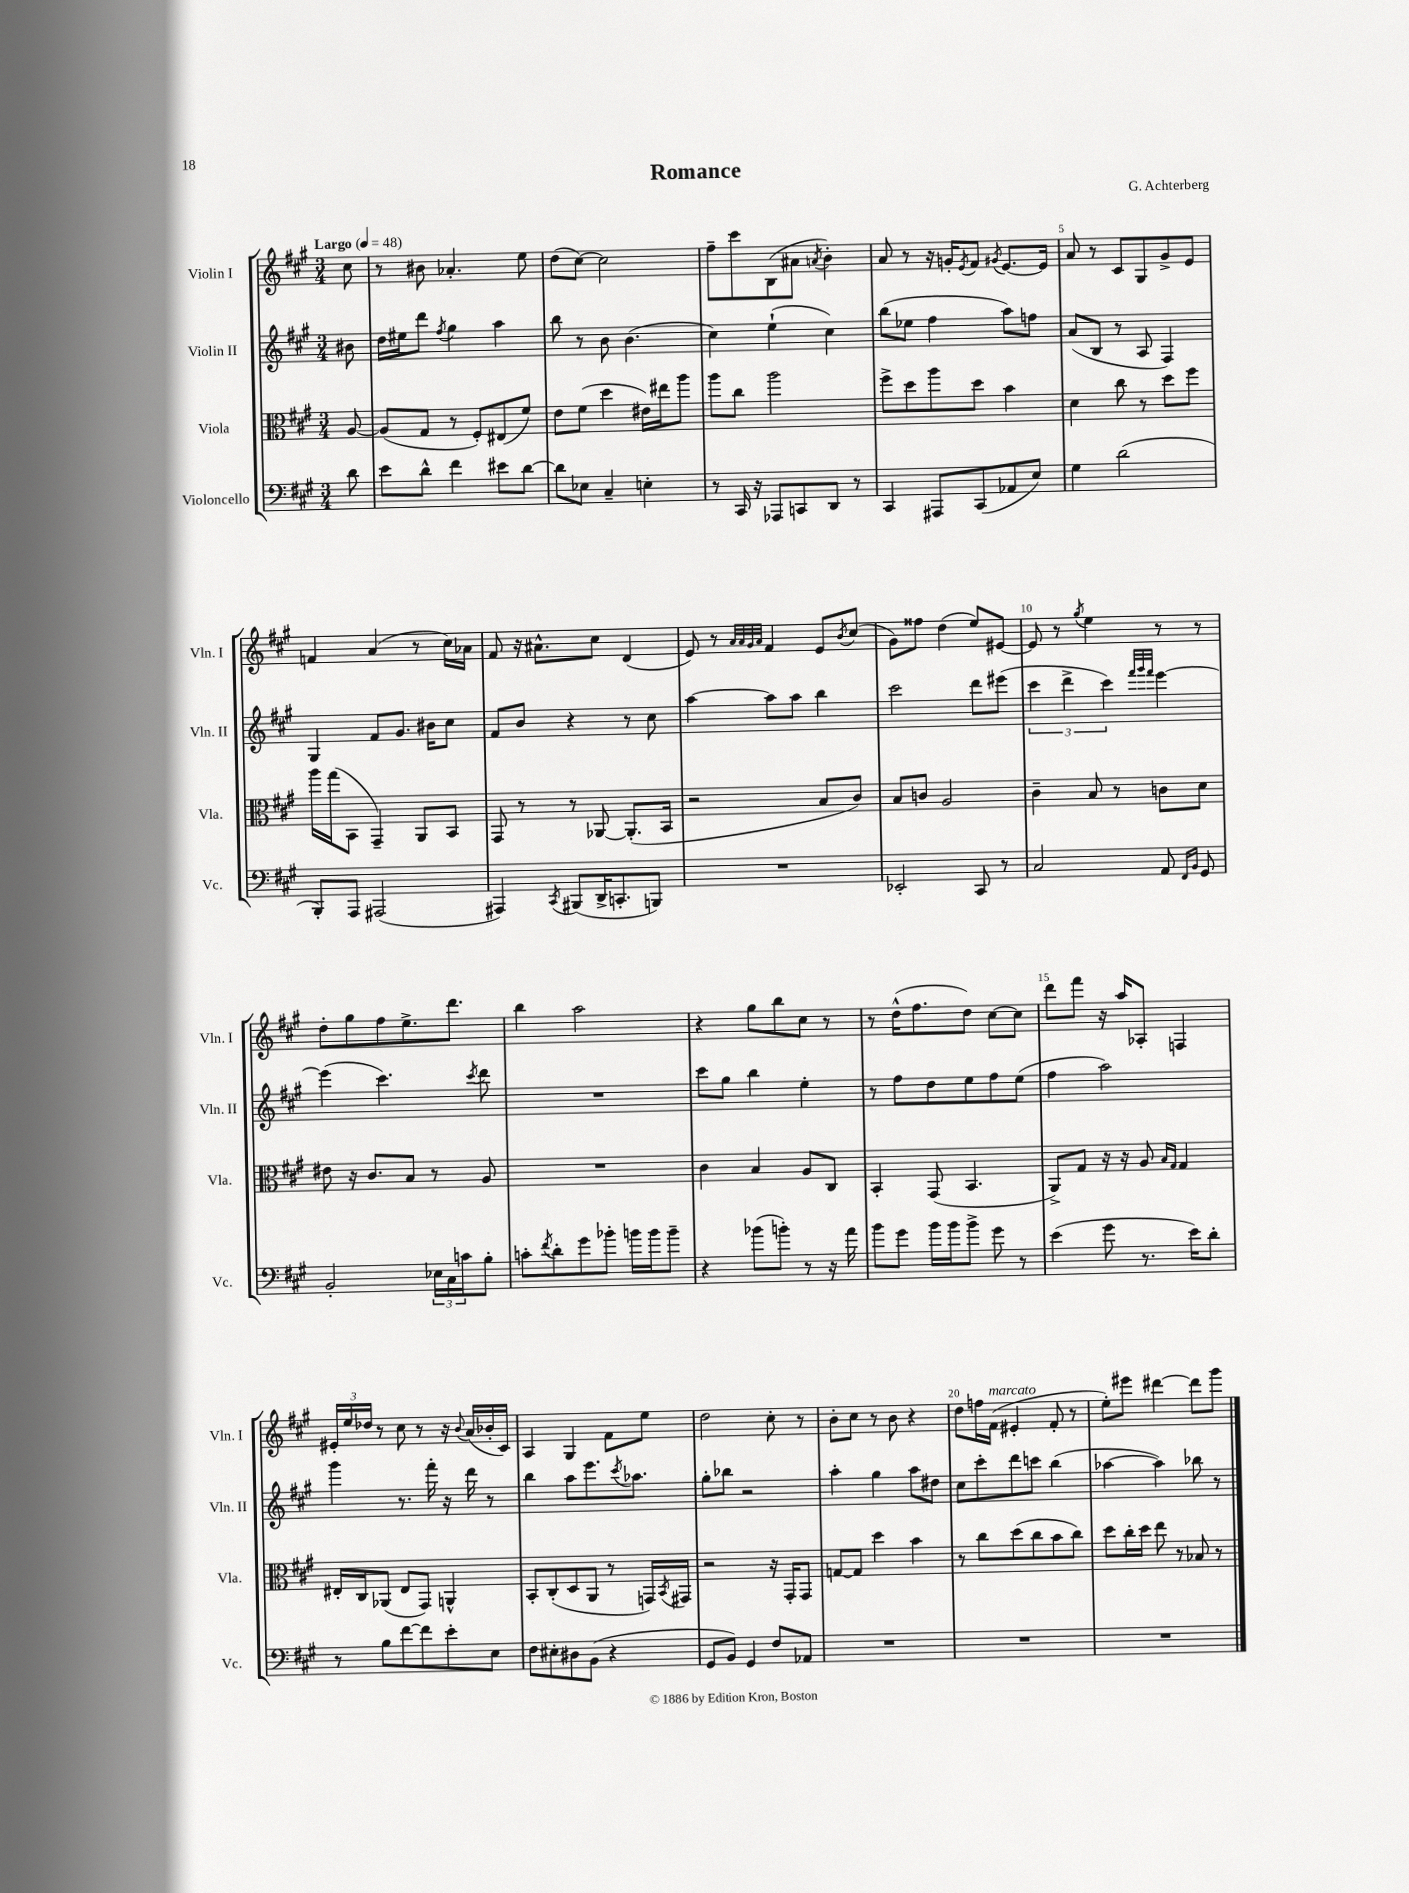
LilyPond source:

\header { title = "Romance" composer = "G. Achterberg" }
<<
\new StaffGroup <<
\new Staff = "s0" \with { instrumentName = "Violin I" shortInstrumentName = "Vln. I" } {
    \clef treble \key a \major \numericTimeSignature \time 3/4 \partial 8 \tempo "Largo" 4 = 48
    cis''8 |
    r8 bis'8 aes'4.-. e''8 |
    d''8( cis''8~) cis''2 |
    fis''8-- cis'''8 b8( ais'8 \acciaccatura { a'8 } b'4-.) |
    a'8 r8 r16 g'16-. \acciaccatura { e'8 } fis'8 \acciaccatura { gis'8 } e'8.~ e'16 |
    a'8 r8 cis'8 gis8 gis'8-> e'8 |
    f'4 a'4( r8 cis''16) aes'16 |
    fis'8 r16 ais'8.-^ cis''8 d'4( |
    e'8) r8 \grace { a'32 a'32 gis'32 a'32 } fis'4 e'8 \acciaccatura { b'8 } cis''8( |
    gis'8) fisis''8 d''4( e''8) eis'8~ |
    eis'8 r8 \acciaccatura { gis''8 } e''4 r8 r8 |
    d''8-. gis''8 fis''8 e''8.-> d'''8. |
    b''4 a''2 |
    r4 gis''8 b''8 cis''8 r8 |
    r8 d''16-^( fis''8. d''8) cis''8~ cis''8 |
    d'''8 fis'''8 r16 a''16 aes8-. f4 |
    \tuplet 3/2 { eis'16-. e''16 des''16 } r8 cis''8 r8 r16 \appoggiatura { b'8 } a'16( bes'16-. cis'16) |
    a4 gis4 fis'8 e''8 |
    d''2 cis''8-. r8 |
    b'8-. cis''8 r8 b'8 r4 |
    d''8 f''16 fis'16^\markup { \italic "marcato" }( eis'4-. fis'8-. r8 |
    e''8-.) eis'''8 dis'''4~ dis'''8 gis'''8 \bar "|." |
}
\new Staff = "s1" \with { instrumentName = "Violin II" shortInstrumentName = "Vln. II" } {
    \clef treble \key a \major \numericTimeSignature \time 3/4 \partial 8
    bis'8 |
    d''16 eis''16 d'''8 \acciaccatura { fis''8 } gis''4 a''4 |
    b''8 r8 b'8 b'4.( |
    cis''4) e''4-!( cis''4) |
    b''8( ees''8 fis''4 a''8) f''8 |
    a'8( b8 r8 a8 fis4) |
    gis4 fis'8 gis'8. bis'16 cis''8 |
    fis'8 b'8 r4 r8 cis''8 |
    a''4~ a''8 a''8 b''4 |
    cis'''2 d'''8 eis'''8( |
    \tuplet 3/2 { cis'''4 d'''4-> cis'''4) } \grace { fis'''32 gis'''32 fis'''32 } e'''4~ |
    e'''4( cis'''4.) \acciaccatura { cis'''8 } d'''8 |
    R2. |
    cis'''8 gis''8 b''4 e''4-. |
    r8 fis''8 d''8 e''8 fis''8 e''8( |
    fis''4 a''2) |
    gis'''4 r8. fis'''16-. r16 d'''16 r8 |
    b''4 a''8 e'''8. \acciaccatura { cis'''8 } aes''8. |
    gis''8-. bes''8 r2 |
    a''4-. gis''4 a''8 dis''8 |
    cis''8 cis'''8-. d'''8 c'''8 b''4( |
    aes''4~ aes''4) bes''8 r8 \bar "|." |
}
\new Staff = "s2" \with { instrumentName = "Viola" shortInstrumentName = "Vla." } {
    \clef alto \key a \major \numericTimeSignature \time 3/4 \partial 8
    a8~ |
    a8( gis8 r8 fis8-.) eis8( fis'8) |
    e'8 fis'8( d''4 eis'16) eis''16 a''8 |
    a''8 cis''8 a''2 |
    fis''8-> d''8 a''8 d''8 b'4 |
    d'4 cis''8 r8 d''8 fis''8 |
    a''16 gis''16( b,8 gis,4--) a,8 b,8 |
    gis,8 r8 r8 aes,8~ aes,8.-.( b,16 |
    r2 b8 cis'8) |
    b8 c'8 a2 |
    cis'4-- b8 r8 c'8 d'8 |
    eis'8 r16 cis'8. b8 r8 a8 |
    R2. |
    cis'4 b4 a8 cis8 |
    b,4-. gis,8( b,4. |
    a,8->) gis8 r16 r16 a8 \grace { b16 gis16 } gis4 |
    eis16-. cis16 aes,8( eis8 gis,8) a,4-^ |
    b,8-. cis8-.( d8 a,8 r8 g,16) \acciaccatura { b,8 } gis,16 |
    r2 r16 gis,16-. gis,8 |
    g8~ g8 d''4 b'4 |
    r8 cis''8 d''8( cis''8 b'8 cis''8) |
    d''8 cis''16-. d''16 e''8 r8 bes8 r8 \bar "|." |
}
\new Staff = "s3" \with { instrumentName = "Violoncello" shortInstrumentName = "Vc." } {
    \clef bass \key a \major \numericTimeSignature \time 3/4 \partial 8
    d'8 |
    e'8 d'8-^ fis'4 eis'8 d'8~ |
    d'8 ees8 cis4-- e4-. |
    r8 cis,16 r16 aes,,8 c,8 d,8 r8 |
    cis,4 ais,,8 cis,8( aes,8 e8) |
    gis4 d'2( |
    b,,8-.) a,,8 ais,,2( |
    ais,,4) \acciaccatura { cis,8 } bis,,8( d,16-> c,8.-. b,,8) |
    R2. |
    ees,2-. cis,8 r8 |
    cis2 a,8 \grace { fis,16 b,16 } gis,8 |
    b,2-. \tuplet 3/2 { ees16 cis16 c'16 } b8-. |
    c'8-. \acciaccatura { fis'8 } d'8-. gis'8 bes'8-. b'16 b'16 b'8-- |
    r4 bes'8( b'8-.) r8 r16 a'16 |
    b'8 gis'8 b'16 b'16 b'8-> gis'8 r8 |
    e'4( gis'8 r8. e'16) d'8-. |
    r8 b8 fis'8~ fis'8 e'8-. e8 |
    fis8 eis8-. dis8 b,8( r4 |
    gis,8 b,8) gis,4 fis8 aes,8 |
    R2. |
    R2. |
    R2. \bar "|." |
}
>>
>>
\layout { \context { \Score \override BarNumber.break-visibility = ##(#f #t #t) barNumberVisibility = #(every-nth-bar-number-visible 5) } }
